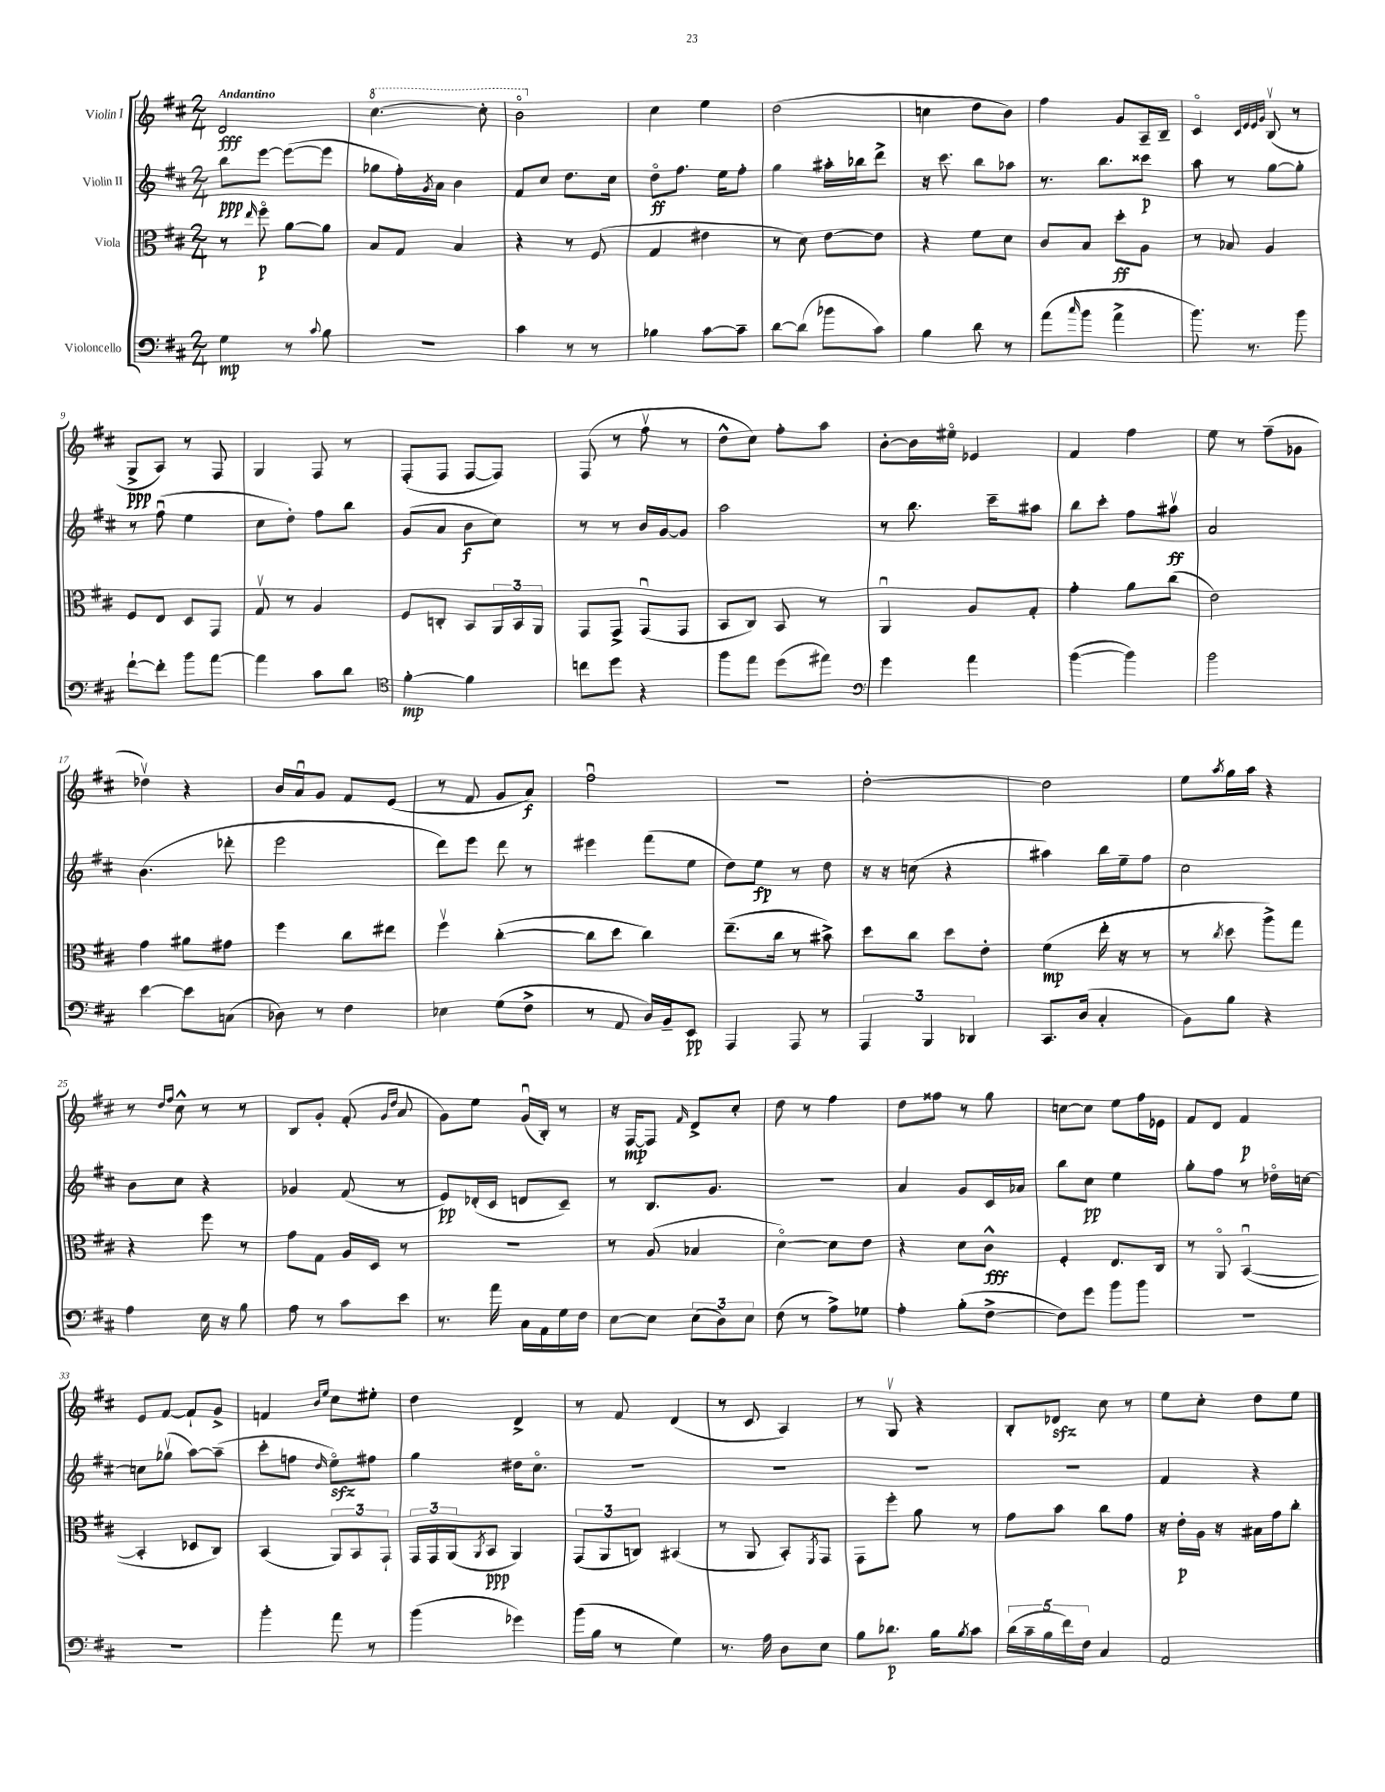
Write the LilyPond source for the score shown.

<<
\new StaffGroup <<
\new Staff = "s0" \with { instrumentName = "Violin I" } {
    \clef treble \key d \major \numericTimeSignature \time 2/4 \tempo "Andantino"
    d'2\fff |
    \ottava #1 cis'''4.~ cis'''8-. |
    b''2\flageolet \ottava #0 |
    cis''4 e''4 |
    d''2( |
    c''4 d''8 b'8) |
    fis''4 g'8 a16-- b16-- |
    cis'4\flageolet \grace { cis'32 e'32 e'32 g'32 } b8\upbow( r8 |
    g8->\ppp a8) r8 fis8 |
    g4 fis8 r8 |
    fis8-.( fis8 fis8~ fis8) |
    fis8( r8 fis''8\upbow r8 |
    d''8-^ cis''8) fis''8-. a''8 |
    b'8~-. b'16 eis''16\flageolet ees'4 |
    fis'4 fis''4 |
    e''8 r8 fis''8--( ges'8 |
    des''4\upbow) r4 |
    b'16 a'16\downbow g'8 fis'8 e'8( |
    r8 fis'8 g'8 a'8\f) |
    fis''2\downbow |
    r2 |
    d''2~-. |
    d''2 |
    e''8 \acciaccatura { a''8 } g''16 a''16 r4 |
    r8 \grace { d''16 fis''16 } cis''8-^ r8 r8 |
    b8 g'8-. fis'8-.( \grace { g'16 d''16 } a'8 |
    g'8) e''8 g'16\downbow( b16-.) r8 |
    r16 fis16~\mp fis8 \grace { fis'16 } d'8-> cis''8-. |
    d''8 r8 fis''4 |
    d''8 fisis''8 r8 g''8 |
    c''8~ c''8 e''8 fis''16 ees'16 |
    fis'8 d'8 fis'4\p |
    e'8 fis'8~ fis'8-! g'8-> |
    f'4 \grace { b'16 e''16 } cis''8 eis''8-. |
    d''4 d'4-> |
    r8 fis'8 d'4( |
    r8 cis'8 a4) |
    r8 g8\upbow r4 |
    b8-. des'8\sfz cis''8 r8 |
    e''8 cis''8-. d''8 e''8 \bar "|." |
}
\new Staff = "s1" \with { instrumentName = "Violin II" } {
    \clef treble \key d \major \numericTimeSignature \time 2/4
    b''8\ppp e'''8~ e'''8~( e'''8 |
    ges''8 fis''16-.) \acciaccatura { g'8 } a'16 b'4 |
    fis'8 cis''8 d''8. cis''16 |
    d''8\flageolet\ff fis''8. e''16 fis''8-. |
    g''4 ais''16-. bes''16 d'''8-> |
    r16 cis'''8. b''8 aes''8 |
    r8. b''8. cisis'''8\p |
    a''8 r8 g''8~ g''8-. |
    r8 fis''8\downbow( e''4 |
    cis''8 d''8-.) fis''8 b''8 |
    g'8( a'8 b'8\f cis''8) |
    r8 r8 b'16 g'16~ g'8 |
    a''2 |
    r8 b''8. cis'''16-- ais''8 |
    b''8 cis'''8-. fis''8 ais''8\upbow\ff |
    a'2 |
    b'4.( des'''8-. |
    e'''2 |
    d'''8) e'''8 d'''8 r8 |
    eis'''4 fis'''8( e''8 |
    d''8) e''8\fp r8 d''8 |
    r16 r16 c''8( r4 |
    ais''4) b''16 e''16-- fis''8 |
    cis''2 |
    b'8 cis''8 r4 |
    ges'4 fis'8( r8 |
    e'8\pp) des'16-.( cis'16 d'8 cis'8--) |
    r8 b8. g'8. |
    R2 |
    a'4 g'8 cis'16 aes'16 |
    b''8 cis''8\pp e''4 |
    g''8-. fis''8 r8 des''16\flageolet c''16~ |
    c''8 ges''8\upbow( a''8~) a''8--( |
    cis'''8-. f''8 \grace { d''16 } e''8\flageolet\sfz) fis''8 |
    g''4 dis''16 cis''8.\flageolet |
    R2 |
    R2 |
    R2 |
    R2 |
    fis'4 r4 \bar "|." |
}
\new Staff = "s2" \with { instrumentName = "Viola" } {
    \clef alto \key d \major \numericTimeSignature \time 2/4
    r8 \grace { e''16 } fis''8\flageolet\p a'8~ a'8 |
    b8 g8 b4 |
    r4 r8 fis8( |
    g4 eis'4 |
    r8 d'8) e'8~ e'8 |
    r4 fis'8 d'8 |
    cis'8 b8 d''8-.\ff a8 |
    r8 bes8 a4 |
    fis8 e8 d8 g,8 |
    g8\upbow r8 a4 |
    fis8 c8-. b,8 \tuplet 3/2 { a,16 b,16 a,16 } |
    g,8 g,8-> g,8\downbow( g,8 |
    b,8 cis8) b,8 r8 |
    a,4\downbow a8 g8-. |
    g'4-. a'8 cis''8( |
    e'2) |
    g'4 ais'8 gis'8 |
    fis''4 cis''8 eis''8 |
    fis''4\upbow cis''4~-.( |
    cis''8 d''8 cis''4) |
    e''8.--( cis''16 r8 bis'8->) |
    d''8 cis''8 d''8 e'8-. |
    fis'4\mp( e''16-. r16 r8 |
    r8 \acciaccatura { cis''8 } d''8 a''8->) g''8 |
    r4 fis''8 r8 |
    g'8 g8 a16 d16 r8 |
    R2 |
    r8 a8( bes4 |
    d'4~\flageolet) d'8 e'8 |
    r4 d'8 cis'8-^\fff |
    fis4-. e8. cis16 |
    r8 a,8\flageolet b,4~\downbow( |
    b,4-. des8 cis8) |
    b,4( \tuplet 3/2 { a,8) b,8 g,8-! } |
    \tuplet 3/2 { g,16 g,16 a,16( } \acciaccatura { a,8 } b,8\ppp a,4) |
    \tuplet 3/2 { g,8( a,8 c8) } bis,4( |
    r8 a,8 b,8-.) \acciaccatura { fis,8 } g,8 |
    g,8 fis''8-. a'8 r8 |
    g'8 b'8 cis''8 g'8 |
    r16 e'16-.\p a16 r16 bis16 g'16 cis''8-. \bar "|." |
}
\new Staff = "s3" \with { instrumentName = "Violoncello" } {
    \clef bass \key d \major \numericTimeSignature \time 2/4
    g4\mp r8 \appoggiatura { cis'8 } b8 |
    r2 |
    cis'4 r8 r8 |
    bes4 cis'8~ cis'8-- |
    d'8~ d'8( bes'8 cis'8) |
    b4 d'8 r8 |
    a'8( \grace { cis''16 } b'8 a'4-> |
    b'8.) r8. b'8 |
    fis'8~-! fis'8-. b'8 a'8~ |
    a'4 cis'8 d'8 |
    \clef tenor fis'4~-.\mp fis'4 |
    c''8 d''8 r4 |
    fis''8 e''8 d''8( eis''8) |
    \clef bass g'4 a'4 |
    b'4~( b'4) |
    b'2 |
    e'4~ e'8 c8( |
    des8) r8 fis4 |
    ees4 g8( fis8-> |
    r8 a,8 d16) b,16-- e,8\pp |
    a,,4 a,,8 r8 |
    \tuplet 3/2 { a,,4 b,,4 des,4 } |
    cis,8. d16( cis4-. |
    b,8) b8 r4 |
    a4 e16 r16 b8 |
    a8 r8 cis'8 e'8 |
    r8. a'16 cis16 a,16 g16 fis16 |
    e8~ e8 \tuplet 3/2 { e8( d8) e8 } |
    fis8( r8 a8->) ges8 |
    a4-. b8-.( fis8~-> |
    fis8) g'8 b'8 b'8 |
    R2 |
    R2 |
    b'4-. a'8 r8 |
    b'4( ges'4) |
    b'16( b16 r8 g4) |
    r8. a16 d8 e8 |
    b8 des'8.\p b16 \acciaccatura { b8 } cis'8 |
    \tuplet 5/4 { d'16( cis'16-- b16 fis'16) fis16 } cis4 |
    a,2 \bar "|." |
}
>>
>>
